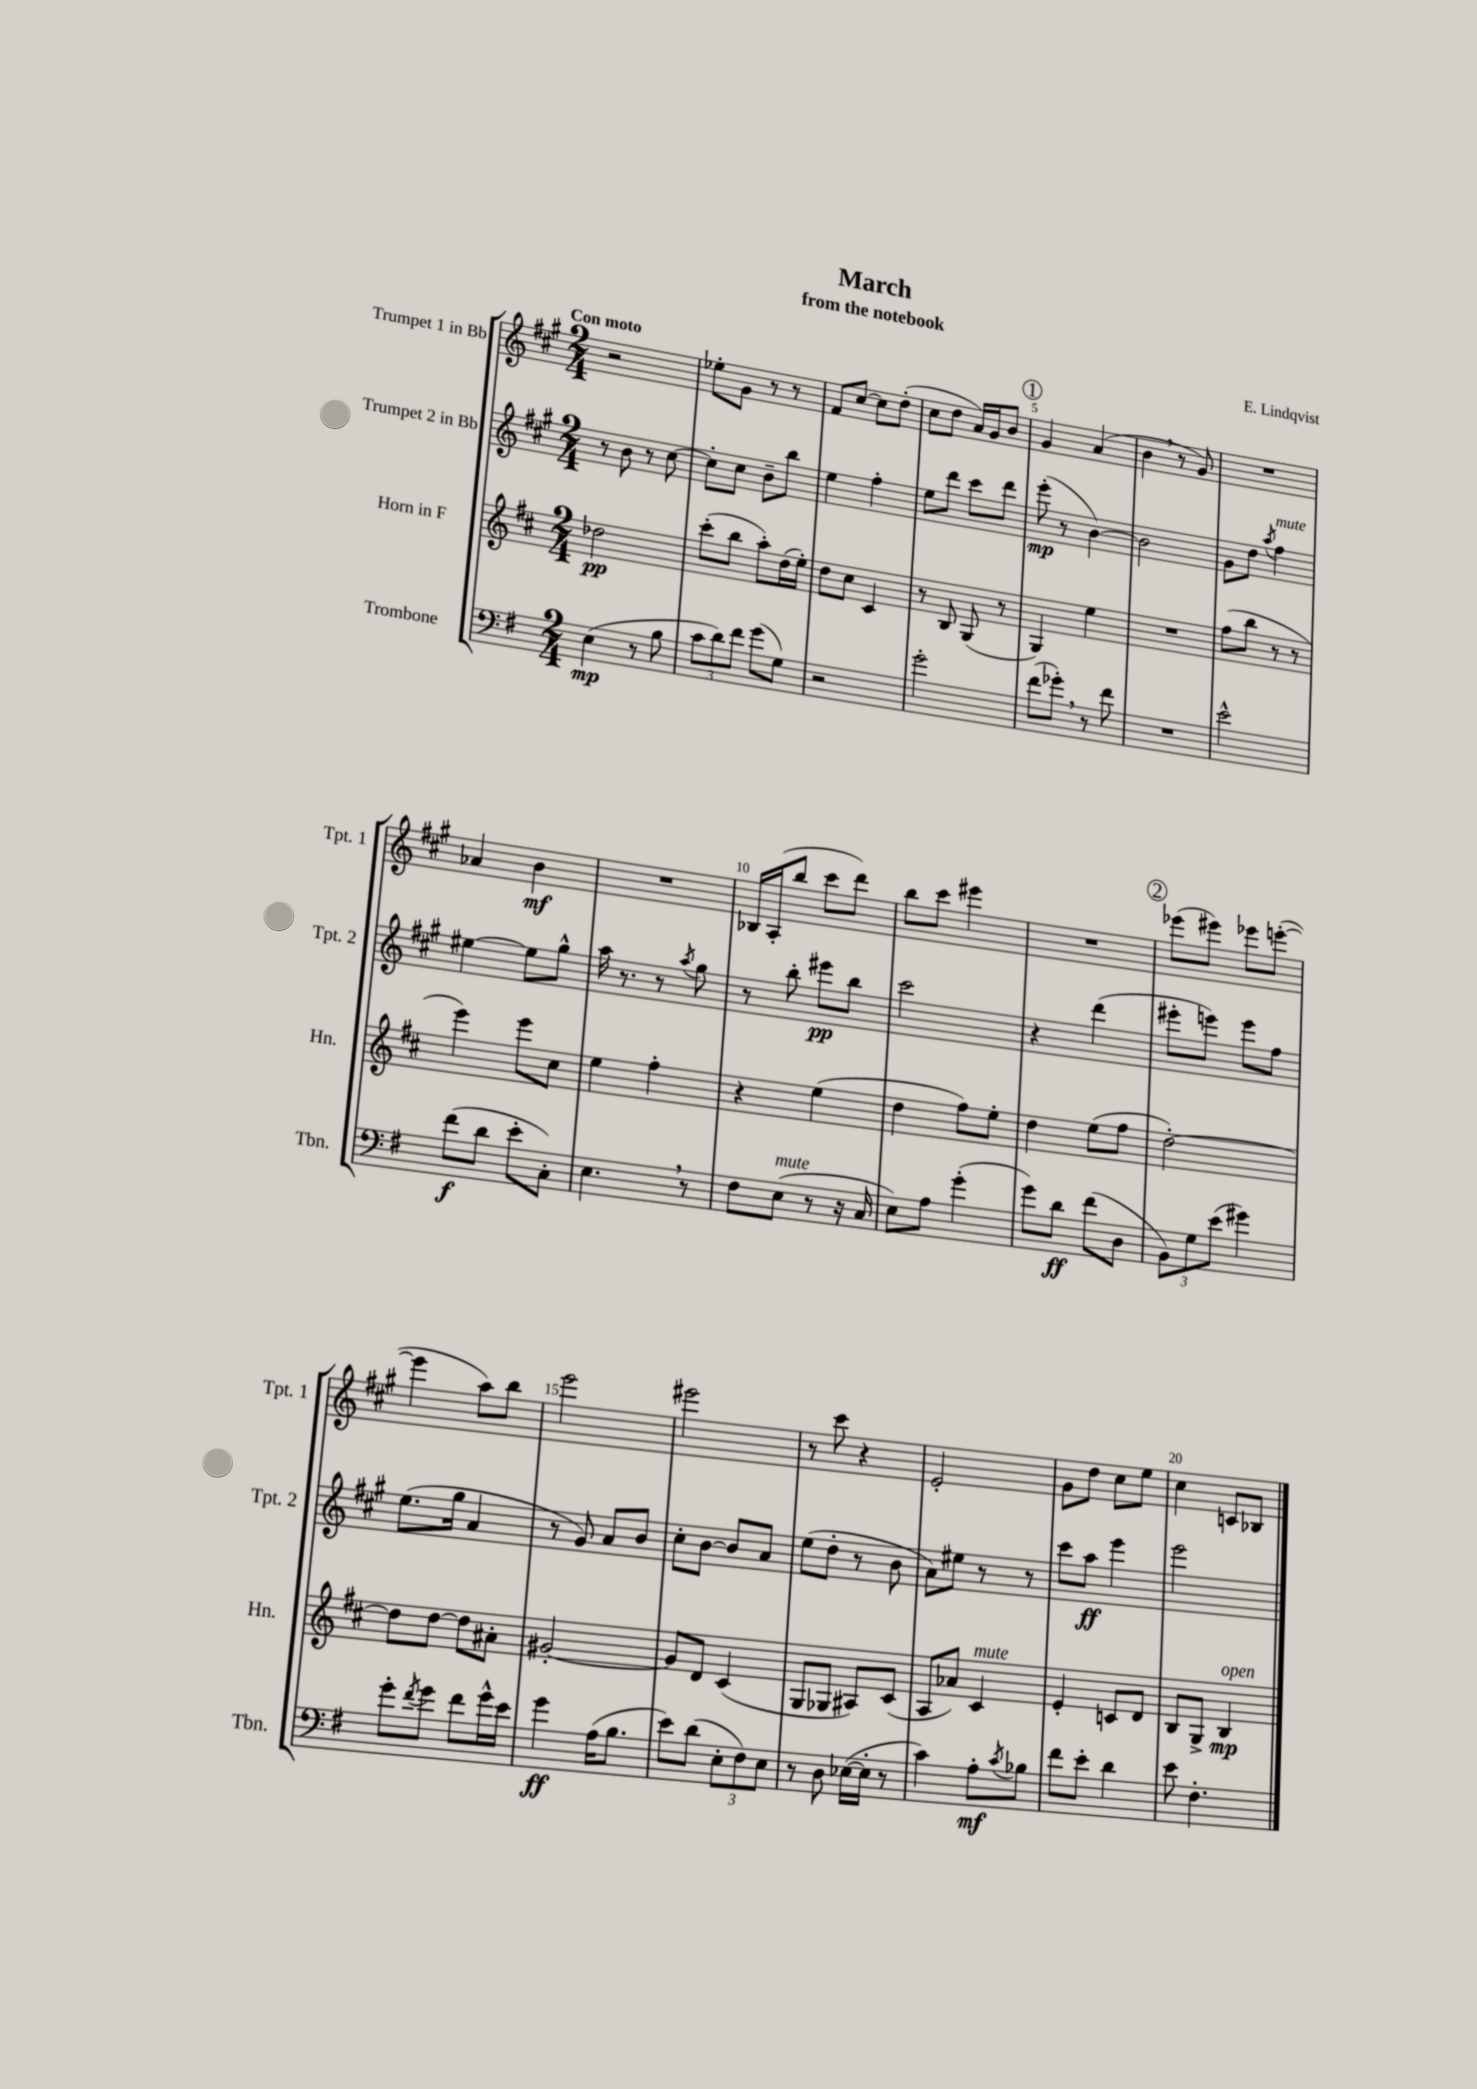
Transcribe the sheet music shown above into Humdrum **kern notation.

**kern	**dynam	**kern	**dynam	**kern	**dynam	**kern	**dynam
*part4	*part4	*part3	*part3	*part2	*part2	*part1	*part1
*staff4	*staff4	*staff3	*staff3	*staff2	*staff2	*staff1	*staff1
*I"Trombone	*	*I"Horn in F	*	*I"Trumpet 2 in Bb	*	*I"Trumpet 1 in Bb	*
*I'Tbn.	*	*I'Hn.	*	*I'Tpt. 2	*	*I'Tpt. 1	*
*clefF4	*	*clefG2	*	*clefG2	*	*clefG2	*
*k[f#]	*	*k[f#c#]	*	*k[f#c#g#]	*	*k[f#c#g#]	*
*M2/4	*	*M2/4	*	*M2/4	*	*M2/4	*
=1	=1	=1	=1	=1	=1	=1	=1
!	!	!	!	!	!	!LO:TX:a:B:t=Con moto	!
(4E\	mp	2dd-X\	pp	8r	.	2r	.
.	.	.	.	8b\	.	.	.
8r	.	.	.	8r	.	.	.
8B\	.	.	.	[8cc#\	.	.	.
=2	=2	=2	=2	=2	=2	=2	=2
12c\L	.	(8ccc#'\L	.	8cc#'\L]	.	8ee-X'\L	.
12d\)	.	.	.	.	.	.	.
.	.	8bb\J	.	8cc#\J	.	8g#\J	.
12f#\J	.	.	.	.	.	.	.
(8g\L	.	8aa'\L)	.	8b~\L	.	8r	.
8G\J)	.	(16dd\L	.	8bb\J	.	8r	.
.	.	16ee'\JJ)	.	.	.	.	.
=3	=3	=3	=3	=3	=3	=3	=3
2r	.	8dd\L	.	4ee\	.	8f#/L	.
.	.	8cc#\J	.	.	.	[8cc#/J	.
.	.	4c#/	.	4ff#'\	.	8cc#\L]	.
.	.	.	.	.	.	(8dd'\J	.
=4	=4	=4	=4	=4	=4	=4	=4
2g'\	.	8r	.	8ee\L	.	8cc#\L	.
.	.	8B/	.	8ddd\J	.	8dd\J	.
.	.	(8G/	.	8ccc#\L	.	16a/LL)	.
.	.	.	.	.	.	16g#/J	.
.	.	8r	.	8ddd\J	.	8b/J	.
!!LO:REH:place=s1:t=1
=5	=5	=5	=5	=5	=5	=5	=5
(8f#\L	.	4G/)	.	(8eee'\	mp	4g#/	.
8g-X',\J)	.	.	.	8r	.	.	.
8r	.	4ee\	.	[4b\)	.	(4a/	.
8f#\	.	.	.	.	.	.	.
=6	=6	=6	=6	=6	=6	=6	=6
2r	.	2r	.	2b\]	.	4b,\	.
.	.	.	.	.	.	8r	.
.	.	.	.	.	.	8g#/)	.
=7	=7	=7	=7	=7	=7	=7	=7
2e^^\	.	(8ff#\L	.	8g#\L	.	2r	.
.	.	8bb\J	.	8dd\J	.	.	.
.	.	.	.	8qaa/	.	.	.
!	!	!	!	!LO:TX:a:i:t=mute	!	!	!
.	.	8r	.	4ff#\	.	.	.
.	.	8r	.	.	.	.	.
!!LO:LB:g=z
=8	=8	=8	=8	=8	=8	=8	=8
(8f#\L	f	4eee\)	.	[4ee#X\	.	4a-X/	.
8d\J	.	.	.	.	.	.	.
8e'\L	.	8eee\L	.	8ee#\L]	.	4b\	mf
8C'\J)	.	8cc#\J	.	8gg#^^\J	.	.	.
=9	=9	=9	=9	=9	=9	=9	=9
4.E,\	.	4ee\	.	16aa\	.	2r	.
.	.	.	.	8.r	.	.	.
.	.	4ff#'\	.	8r	.	.	.
.	.	.	.	8qaa/	.	.	.
8r	.	.	.	8gg#\	.	.	.
=10	=10	=10	=10	=10	=10	=10	=10
8F#\L	.	4r	.	8r	.	16B-X/LL	.
.	.	.	.	.	.	(16A'/J	.
!LO:TX:a:i:t=mute	!	!	!	!	!	!	!
(8E\J	.	.	.	8bb'\	.	8bb/J	.
8r	.	(4ee\	.	8eee#X\L	pp	8ccc#\L	.
16r	.	.	.	8bb\J	.	8ddd\J)	.
16C/	.	.	.	.	.	.	.
=11	=11	=11	=11	=11	=11	=11	=11
8E\L)	.	4dd\	.	2ccc#\	.	8bb\L	.
8A\J	.	.	.	.	.	8ccc#\J	.
(4g'\	.	8ff#\L)	.	.	.	4eee#X\	.
.	.	8ee'\J	.	.	.	.	.
=12	=12	=12	=12	=12	=12	=12	=12
8g\L)	.	4dd\	.	4r	.	2r	.
8d\J	ff	.	.	.	.	.	.
(8f#\L	.	(8ee\L	.	(4ddd\	.	.	.
8D\J	.	8ff#\J	.	.	.	.	.
!!LO:REH:place=s1:t=2
=13	=13	=13	=13	=13	=13	=13	=13
12BB\L)	.	[2dd'\)	.	8eee#X'\L	.	(8eee-X\L	.
12G\	.	.	.	.	.	.	.
.	.	.	.	8eeen\J)	.	8eee#X\J)	.
(12e\J	.	.	.	.	.	.	.
4g#X\)	.	.	.	8eee\L	.	8eee-X\L	.
.	.	.	.	8ff#\J	.	([8eeen'\J	.
!!LO:LB:g=z
=14	=14	=14	=14	=14	=14	=14	=14
8g'\L	.	8dd\L]	.	(8.ee\L	.	4eee\]	.
8qf#/	.	.	.	.	.	.	.
8g\J	.	[8dd\J	.	.	.	.	.
.	.	.	.	16gg#\Jk	.	.	.
8f#\L	.	8dd\L]	.	4a/	.	8aa\L)	.
16g^^\L	.	8a#X'\J	.	.	.	8bb\J	.
16e\JJ	.	.	.	.	.	.	.
=15	=15	=15	=15	=15	=15	=15	=15
4g\	ff	[2g#X'/	.	8r	.	2eee\	.
.	.	.	.	8g#/)	.	.	.
(16A\KL	.	.	.	8a/L	.	.	.
8.B\J	.	.	.	.	.	.	.
.	.	.	.	8b/J	.	.	.
=16	=16	=16	=16	=16	=16	=16	=16
8e\L)	.	8g#/L]	.	8cc#'\L	.	2eee#X\	.
(8d\J	.	8d/J	.	[8b\J	.	.	.
12E'\L	.	(4c#/	.	8b/L]	.	.	.
12F#\)	.	.	.	.	.	.	.
.	.	.	.	8a/J	.	.	.
12E\J	.	.	.	.	.	.	.
=17	=17	=17	=17	=17	=17	=17	=17
8r	.	8G/L	.	(8ee\L	.	8r	.
8D\	.	8G-X/J	.	8dd'\J	.	8ccc#\	.
([16E-X\LL	.	8A#X/L)	.	8r	.	4r	.
16E-'\JJ]	.	.	.	.	.	.	.
8r	.	(8c#/J	.	8b\	.	.	.
=18	=18	=18	=18	=18	=18	=18	=18
4c\)	.	8A/L	.	8a\L)	.	2e'/	.
.	.	8a-X/J)	.	8ee#X\J	.	.	.
!	!	!LO:TX:a:i:t=mute	!	!	!	!	!
8A'\L	mf	4c#/	.	8r	.	.	.
8qc/	.	.	.	.	.	.	.
8B-X\J	.	.	.	8r	.	.	.
=19	=19	=19	=19	=19	=19	=19	=19
8f#\L	.	4e'/	.	8ccc#\L	.	8g#\L	.
8e'\J	.	.	.	8aa\J	ff	8dd\J	.
4d\	.	8cn/L	.	4eee\	.	8cc#\L	.
.	.	8d/J	.	.	.	8ee\J	.
=20	=20	=20	=20	=20	=20	=20	=20
8e\	.	8B/L	.	2eee\	.	4cc#\	.
4.F#'\	.	8G^/J	.	.	.	.	.
!	!	!LO:TX:a:i:t=open	!	!	!	!	!
.	.	4B/	mp	.	.	8cn/L	.
.	.	.	.	.	.	8B-X/J	.
==	==	==	==	==	==	==	==
*-	*-	*-	*-	*-	*-	*-	*-
